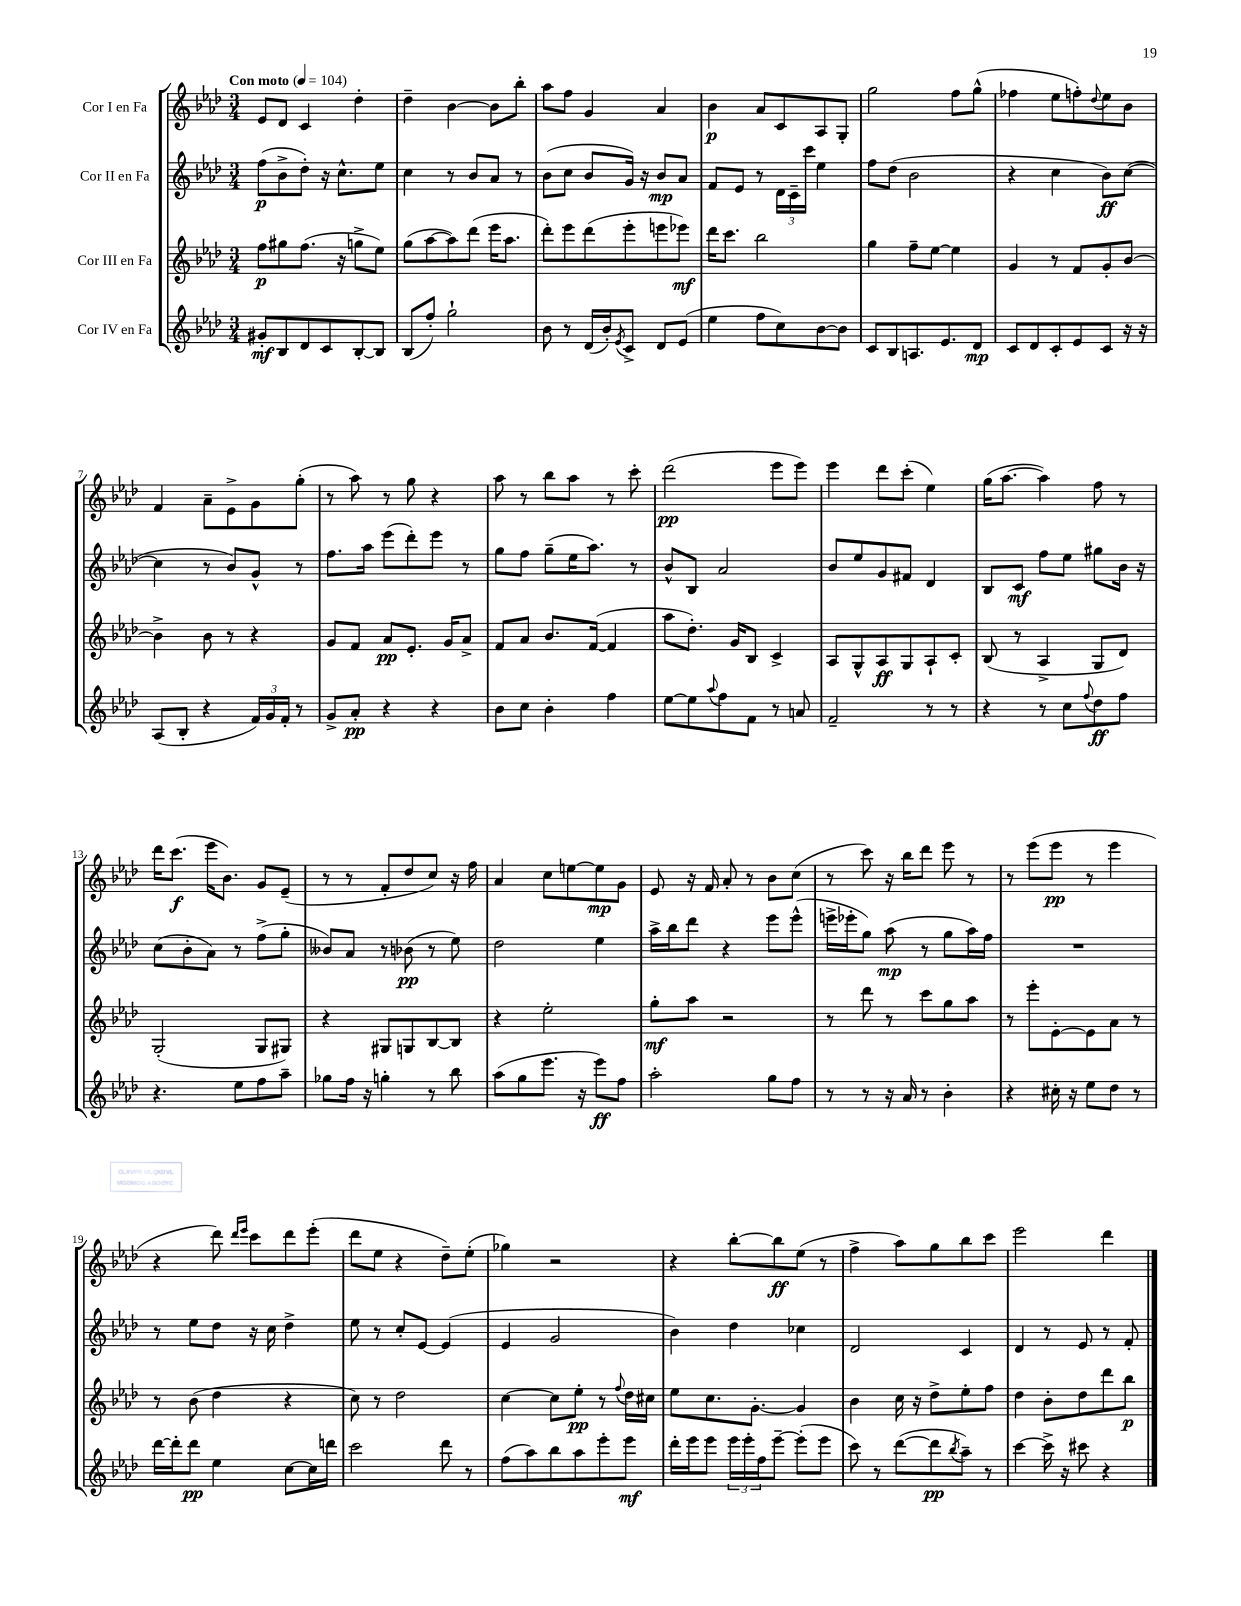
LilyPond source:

<<
\new StaffGroup <<
\new Staff = "s0" \with { instrumentName = "Cor I en Fa" } {
    \clef treble \key aes \major \numericTimeSignature \time 3/4 \tempo "Con moto" 4 = 104
    ees'8 des'8 c'4 des''4-. |
    des''4-- bes'4~ bes'8 bes''8-. |
    aes''8 f''8 g'4 aes'4 |
    bes'4\p aes'8 c'8 aes8 g8-. |
    g''2 f''8 g''8-^( |
    fes''4 ees''8 f''8-.) \appoggiatura { des''8 } ees''8 bes'8 |
    f'4 aes'8-- ees'8-> g'8 g''8-.( |
    r8 aes''8) r8 g''8 r4 |
    aes''8 r8 bes''8 aes''8 r8 c'''8-. |
    des'''2\pp( ees'''8 ees'''8) |
    ees'''4 des'''8 c'''8-.( ees''4) |
    g''16( aes''8.~ aes''4) f''8 r8 |
    des'''16 c'''8.\f( ees'''16 bes'8.) g'8 ees'8--( |
    r8 r8 f'8-. des''8 c''8) r16 f''16 |
    aes'4 c''8 e''8~ e''8\mp g'8 |
    ees'8 r16 f'16 aes'8-. r8 bes'8 c''8( |
    r8 c'''8) r16 bes''16 des'''8 ees'''8 r8 |
    r8 ees'''8( ees'''8\pp r8 ees'''4 |
    r4 des'''8) \grace { des'''16 ees'''16 } c'''8 des'''8 ees'''8-.( |
    des'''8 ees''8 r4 des''8--) ees''8-.( |
    ges''4) r2 |
    r4 bes''8~-. bes''8\ff ees''8( r8 |
    f''4-> aes''8) g''8 bes''8 c'''8 |
    ees'''2 des'''4 \bar "|." |
}
\new Staff = "s1" \with { instrumentName = "Cor II en Fa" } {
    \clef treble \key aes \major \numericTimeSignature \time 3/4
    f''8\p( bes'8-> des''8-.) r16 c''8.-^ ees''8 |
    c''4 r8 bes'8 aes'8 r8 |
    bes'8( c''8 bes'8 g'16) r16 bes'8\mp aes'8 |
    f'8 ees'8 r8 \tuplet 3/2 { des'16 c'16-- c'''16 } ees''4 |
    f''8 des''8( bes'2 |
    r4 c''4 bes'8\ff) c''8~( |
    c''4 r8 bes'8) g'8-^ r8 |
    f''8. aes''16 ees'''8( des'''8-.) ees'''8 r8 |
    g''8 f''8 g''8--( ees''16 aes''8.) r8 |
    bes'8-^ bes8 aes'2 |
    bes'8 ees''8 g'8 fis'8 des'4 |
    bes8 c'8\mf f''8 ees''8 gis''8 bes'16 r16 |
    c''8( bes'8-. aes'8) r8 f''8->( g''8-. |
    beses'8) aes'8 r8 bes'8\pp( r8 ees''8) |
    des''2 ees''4 |
    aes''16-> bes''16 des'''8 r4 ees'''8 ees'''8-^( |
    e'''16-> ees'''16-. g''8) aes''8\mp( r8 g''8 aes''16) f''16 |
    R2. |
    r8 ees''8 des''8 r16 c''16 des''4-> |
    ees''8 r8 c''8-. ees'8~ ees'4( |
    ees'4 g'2 |
    bes'4) des''4 ces''4 |
    des'2 c'4 |
    des'4 r8 ees'8 r8 f'8-. \bar "|." |
}
\new Staff = "s2" \with { instrumentName = "Cor III en Fa" } {
    \clef treble \key aes \major \numericTimeSignature \time 3/4
    f''8\p gis''8 f''8.( r16 g''8-> ees''8) |
    g''8( aes''8~ aes''8) des'''8( ees'''16 aes''8. |
    des'''8-.) ees'''8 des'''8( ees'''8-. e'''8 ees'''8\mf) |
    des'''16 c'''8. bes''2 |
    g''4 f''8-- ees''8~ ees''4 |
    g'4 r8 f'8 g'8-. bes'8~ |
    bes'4-> bes'8 r8 r4 |
    g'8 f'8 aes'8\pp ees'8.-. g'16 aes'8-> |
    f'8 aes'8 bes'8. f'16~( f'4 |
    aes''8 des''8.-.) g'16 bes8 c'4-> |
    aes8 g8-^ aes8\ff g8 aes8-! c'8-. |
    bes8( r8 aes4-> g8 des'8) |
    g2-.( g8 gis8) |
    r4 gis8 g8 bes8~ bes8 |
    r4 ees''2-. |
    g''8-.\mf aes''8 r2 |
    r8 des'''8 r8 c'''8 g''8 aes''8 |
    r8 ees'''8-. ees'8~-. ees'8 aes'8 r8 |
    r8 bes'8( des''4 r4 |
    c''8) r8 des''2 |
    c''4~ c''8 ees''8-.\pp r8 \appoggiatura { f''8 } des''16 cis''16 |
    ees''8 c''8. g'8.~-. g'4 |
    bes'4 c''16 r16 des''8-> ees''8-. f''8 |
    des''4 bes'8-. des''8 des'''8 bes''8\p \bar "|." |
}
\new Staff = "s3" \with { instrumentName = "Cor IV en Fa" } {
    \clef treble \key aes \major \numericTimeSignature \time 3/4
    gis'8-.\mf bes8 des'8 c'8 bes8~-. bes8 |
    bes8( f''8-.) g''2-! |
    bes'8 r8 des'16( bes'16-.) \acciaccatura { ees'8 } c'8-> des'8 ees'8( |
    ees''4 f''8 c''8) bes'8~ bes'8 |
    c'8 bes8 a8. ees'8. des'8\mp |
    c'8 des'8 c'8-. ees'8 c'8 r16 r16 |
    aes8( bes8-. r4 \tuplet 3/2 { f'16) g'16 f'16-. } r8 |
    g'8-> aes'8-.\pp r4 r4 |
    bes'8 c''8 bes'4-. f''4 |
    ees''8~ ees''8 \appoggiatura { aes''8 } f''8 f'8 r8 a'8 |
    f'2-- r8 r8 |
    r4 r8 c''8 \appoggiatura { f''8 } des''8\ff f''8 |
    r4. ees''8 f''8 aes''8-- |
    ges''8 f''16 r16 g''4-. r8 bes''8 |
    aes''8( g''8 ees'''8. r16 ees'''8\ff) f''8 |
    aes''2-. g''8 f''8 |
    r8 r8 r16 aes'16 r8 bes'4-. |
    r4 cis''16-. r16 ees''8 des''8 r8 |
    des'''16~ des'''16-. des'''8\pp ees''4 c''8~ c''16 d'''16 |
    c'''2 des'''8 r8 |
    f''8( aes''8) bes''8 aes''8 ees'''8-. ees'''8\mf |
    des'''16-. ees'''16 ees'''8 \tuplet 3/2 { ees'''16 ees'''16-. f''16 } ees'''8~-- ees'''8-.( ees'''8 |
    c'''8) r8 des'''8~( des'''8\pp \acciaccatura { bes''8 } aes''8--) r8 |
    c'''4~ c'''16-> r16 cis'''8 r4 \bar "|." |
}
>>
>>
